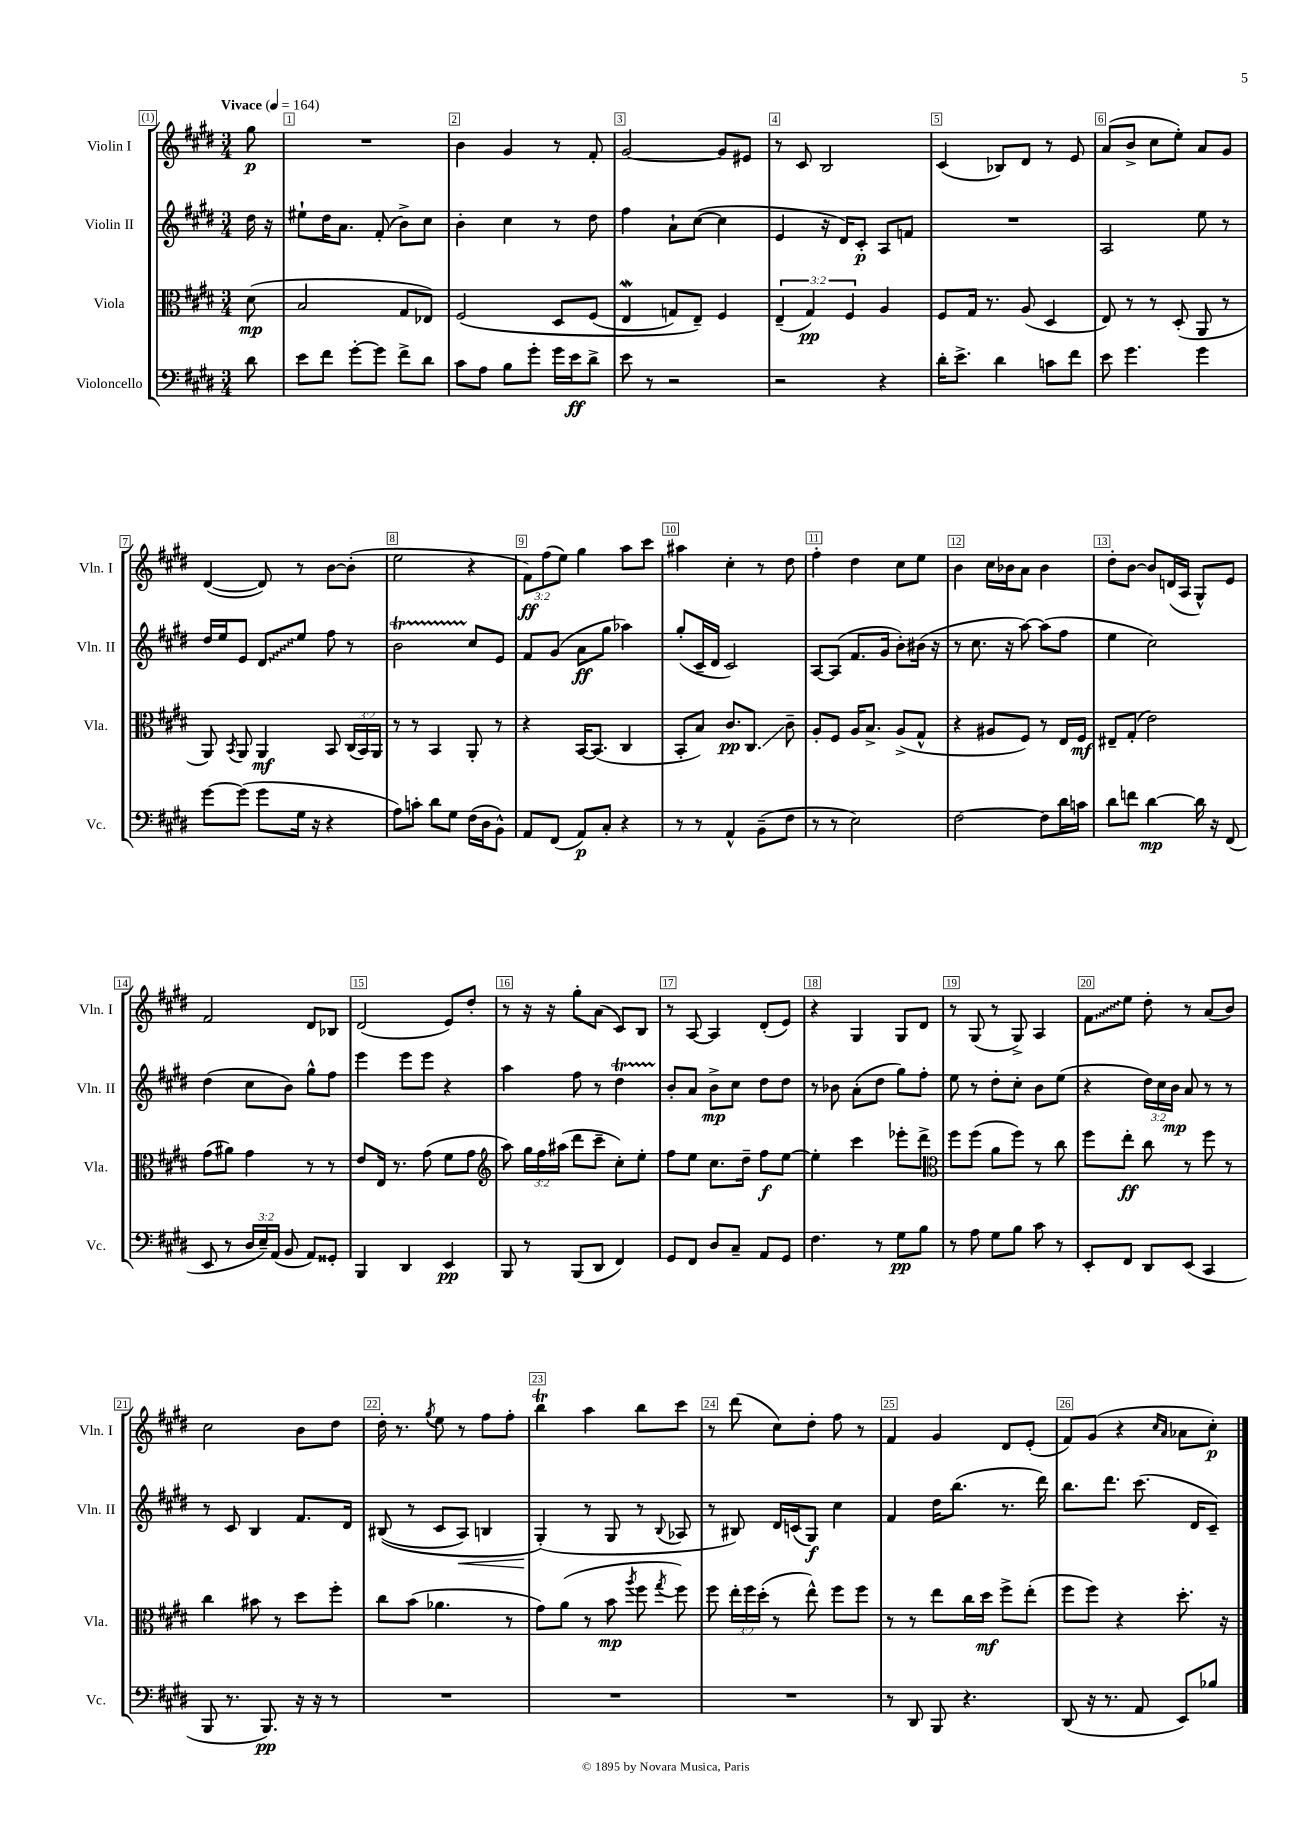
<<
\new StaffGroup <<
\new Staff = "s0" \with { instrumentName = "Violin I" shortInstrumentName = "Vln. I" } {
    \clef treble \key e \major \numericTimeSignature \time 3/4 \override Staff.TupletNumber.text = #tuplet-number::calc-fraction-text \partial 8 \tempo "Vivace" 4 = 164
    \autoBeamOff gis''8\p |
    R2. |
    b'4 gis'4 r8 fis'8-. |
    gis'2~ gis'8[ eis'8] |
    r8 cis'8 b2 |
    cis'4( bes8[) dis'8] r8 e'8 |
    a'8[( b'8]-> cis''8[ e''8]-.) a'8[ gis'8] |
    dis'4~( dis'8) r8 b'8[~ b'8]-.( |
    e''2 r4 |
    \tuplet 3/2 { fis'8[\ff) fis''8( e''8]) } gis''4 a''8[ cis'''8] |
    ais''4 cis''4-. r8 dis''8 |
    fis''4-. dis''4 cis''8[ e''8] |
    b'4 cis''16[ bes'16 a'8] bes'4 |
    dis''8[-. b'8]~ b'8[ d'16( a16] gis8[-^) e'8] |
    fis'2 dis'8[ bes8] |
    dis'2( e'8[) dis''8]-. |
    r8 r16 r16 gis''8[-. a'8]( cis'8[) b8] |
    r8 a8~ a4 dis'8[-.( e'8]) |
    r4 gis4 gis8[ dis'8] |
    r8 gis8( r8 gis8->) a4 |
    \once \override Glissando.style = #'zigzag fis'8[\glissando e''8] dis''8-. r8 a'8[( b'8]) |
    cis''2 b'8[ dis''8] |
    dis''16-. r8. \acciaccatura { gis''8 } e''8 r8 fis''8[ fis''8]-. |
    b''4\trill a''4 b''8[ cis'''8] |
    r8 dis'''8( cis''8[) dis''8]-. fis''8 r8 |
    fis'4 gis'4 dis'8[ e'8]-.( |
    fis'8[) gis'8]( r4 \grace { cis''16[ a'16] } aes'8[ cis''8]-.\p) \bar "|." |
}
\new Staff = "s1" \with { instrumentName = "Violin II" shortInstrumentName = "Vln. II" } {
    \clef treble \key e \major \numericTimeSignature \time 3/4 \override Staff.TupletNumber.text = #tuplet-number::calc-fraction-text \partial 8
    \autoBeamOff dis''16 r16 |
    eis''8[-! dis''16 a'8.] fis'8-.( b'8[->) cis''8] |
    b'4-. cis''4 r8 dis''8 |
    fis''4 a'8[-! cis''8]~( cis''4 |
    e'4 r16 dis'16[) cis'8]-.\p a8[ f'8] |
    R2. |
    a2 e''8 r8 |
    dis''16[ e''16 e'8] \once \override Glissando.style = #'zigzag dis'8[\glissando e''8] fis''8 r8 |
    b'2\startTrillSpan cis''8[\stopTrillSpan e'8] |
    fis'8[ gis'8]( a'8[\ff gis''8] aes''4) |
    gis''8[-.( cis'16-- dis'16] cis'2) |
    a8[~ a8]( fis'8.[ gis'16] b'8[-.) bis'16]( r16 |
    r8 cis''8. r16 a''8~) a''8[( fis''8] |
    e''4 cis''2) |
    dis''4( cis''8[ b'8]) gis''8[-^ fis''8] |
    e'''4 e'''8[ e'''8] r4 |
    a''4 fis''8 r8 dis''4\startTrillSpan |
    b'8[-.\stopTrillSpan a'8] b'8[->\mp cis''8] dis''8[ dis''8] |
    r8 bes'8 a'8[-.( dis''8] gis''8[) fis''8]-. |
    e''8 r8 dis''8[-. cis''8]-. b'8[ e''8]( |
    r4 \tuplet 3/2 { dis''16[) cis''16 b'16]\mp } a'8 r8 r8 |
    r8 cis'8 b4 fis'8.[ dis'16] |
    bis8(\( r8 cis'8[ a8]\<) b4 |
    gis4-.\!(\) r8 gis8 r8 \appoggiatura { b8 } aes8 |
    r8 bis8) dis'16[ c'16( gis8]\f) cis''4 |
    fis'4 dis''16[ b''8.]( r8. dis'''16) |
    b''8.[ dis'''8.] cis'''8.( dis'16[ cis'8]--) \bar "|." |
}
\new Staff = "s2" \with { instrumentName = "Viola" shortInstrumentName = "Vla." } {
    \clef alto \key e \major \numericTimeSignature \time 3/4 \override Staff.TupletNumber.text = #tuplet-number::calc-fraction-text \partial 8
    \autoBeamOff dis'8\mp( |
    b2 gis8[ ees8]) |
    fis2\( dis8[ fis8]( |
    e4\mordent g8[) e8]--\) fis4 |
    \tuplet 3/2 { e4--( gis4\pp) fis4 } a4 |
    fis8[ gis16] r8. a8( dis4 |
    e8) r8 r8 dis8-.( a,8 r8 |
    a,8) \acciaccatura { b,8 } a,8 a,4\mf b,8 \tuplet 3/2 { cis16[( b,16) a,16] } |
    r8 r8 b,4 a,8-. r8 |
    r4 b,16[~ b,8.]( cis4 |
    b,8[-. b8]) cis'8.[\pp cis8.]\glissando cis'8-- |
    a8[-. fis8] a16[ b8.]-> a8[->( gis8]-^ |
    r4 ais8[ fis8]) r8 e16[ fis16]\mf |
    eis8[-- gis8]-.( e'2) |
    gis'8[( ais'8]) gis'4 r8 r8 |
    e'8[ e16] r8. gis'8( fis'8[ gis'8] |
    \clef treble a''8) \tuplet 3/2 { gis''16[ fis''16 ais''16]( } dis'''8[ cis'''8]-- cis''8[-.) e''8]-. |
    fis''8[ e''8] cis''8.[ dis''16]-- fis''8[\f e''8]~ |
    e''4-. cis'''4 ees'''8[-. dis'''8]-> |
    \clef alto fis''8[ fis''8]( a'8[ fis''8]) r8 cis''8 |
    fis''8[ e''8]-.\ff cis''8 r8 fis''8 r8 |
    cis''4 bis'8 r8 dis''8[ fis''8]-. |
    cis''8[ b'8]( aes'4. r8 |
    gis'8[) a'8]( r8 b'8\mp \acciaccatura { a''8 } fis''8 \acciaccatura { gis''8 } fis''8) |
    fis''8 \tuplet 3/2 { e''16[-. fis''16 dis''16]-.( } r8 e''8-^) fis''8[ fis''8] |
    r8 r8 e''8[ cis''16 dis''16]\mf fis''8[-> e''8]-.( |
    fis''8[ fis''8]) r4 dis''8.-. r16 \bar "|." |
}
\new Staff = "s3" \with { instrumentName = "Violoncello" shortInstrumentName = "Vc." } {
    \clef bass \key e \major \numericTimeSignature \time 3/4 \override Staff.TupletNumber.text = #tuplet-number::calc-fraction-text \partial 8
    \autoBeamOff dis'8 |
    e'8[ fis'8] gis'8[~-. gis'8] fis'8[-> dis'8] |
    cis'8[ a8] b8[ gis'8]-. gis'16[ e'16\ff dis'8]-> |
    e'8 r8 r2 |
    r2 r4 |
    dis'16[-. e'8.]-> dis'4 c'8[ fis'8] |
    e'8 gis'4. gis'4 |
    gis'8[~ gis'8]( gis'8[ gis16] r16 r4 |
    a8[) c'8]-. dis'8[ gis8] fis16[( dis16 b,8]-^) |
    a,8[ fis,8]( a,8[\p) cis8]-. r4 |
    r8 r8 a,4-^ b,8[--( fis8] |
    r8 r8 e2) |
    fis2~ fis8[ dis'16 c'16] |
    dis'8[ f'8] dis'4~\mp dis'16 r16 fis,8( |
    e,8 r8 \tuplet 3/2 { dis16[ e16--) a,16]( } b,8 a,8[) gisis,8]-. |
    b,,4 dis,4 e,4\pp |
    b,,8 r8 b,,8[( dis,8] fis,4) |
    gis,8[ fis,8] dis8[ cis8]-- a,8[ gis,8] |
    fis4. r8 gis8[\pp b8] |
    r8 a8 gis8[ b8] cis'8 r8 |
    e,8[-. fis,8] dis,8[ e,8]( cis,4 |
    b,,8 r8. b,,8.\pp) r16 r16 r8 |
    R2. |
    R2. |
    R2. |
    r8 dis,8 b,,8 r4. |
    dis,8( r16 r8. a,8 e,8[) bes8] \bar "|." |
}
>>
>>
\layout { \context { \Score \override BarNumber.break-visibility = ##(#f #t #t) barNumberVisibility = #all-bar-numbers-visible \override BarNumber.stencil = #(make-stencil-boxer 0.1 0.3 ly:text-interface::print) } }
